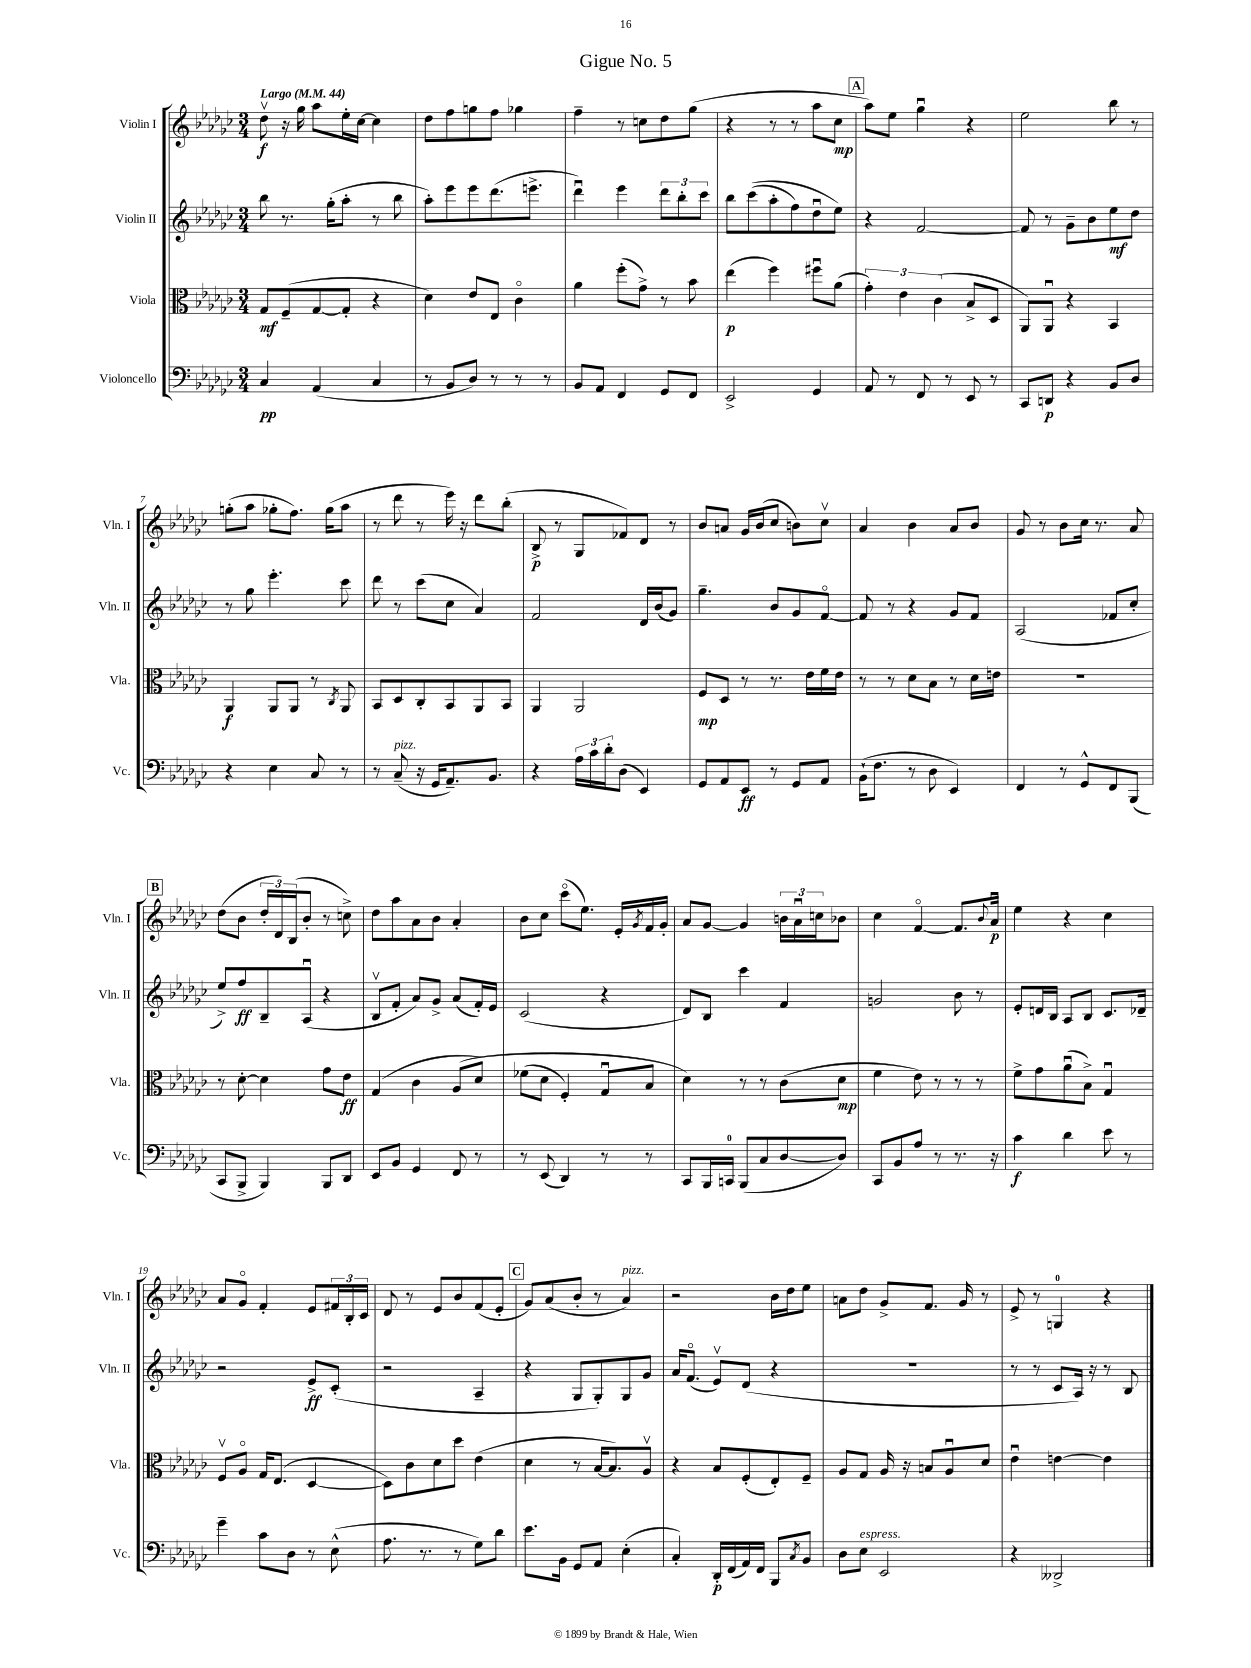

**kern	**kern	**kern	**kern
*staff4	*staff3	*staff2	*staff1
*clefF4	*clefC3	*clefG2	*clefG2
*k[b-e-a-d-g-c-]	*k[b-e-a-d-g-c-]	*k[b-e-a-d-g-c-]	*k[b-e-a-d-g-c-]
*M3/4	*M3/4	*M3/4	*M3/4
*MM44	*MM44	*MM44	*MM44
4C-/	8G-/L	8bb-\	8dd-v\
.	(8F~/	8.r	16r
.	.	.	16gg-\
(4AA-/	[8G-/	.	8aa-\L
.	.	(16gg-'\LK	.
.	8G-'/]J	8aa-'\J	16ee-'\L
.	.	.	[16cc-\JJ
4C-/	4r	8r	4cc-\]
.	.	8bb-\	.
=	=	=	=
8r	4d-\)	8aa-'\L)	8dd-\L
8BB-/L	.	8eee-\	8ff\
8D-/J)	8e-/L	8eee-\	8gg\
8r	8E-/J	(8.ddd-\	8ff\J
8r	4c-o\	.	4gg-\
.	.	8.eee^\J	.
8r	.	.	.
=	=	=	=
8BB-/L	4a-\	4ddd-u\)	4ff~\
8AA-/J	.	.	.
4FF/	(8ff'\L	4eee-\	8r
.	8g-^\J)	.	8cc\L
8GG-/L	8r	12ddd-\L	8dd-\
.	.	12bb-'\	.
8FF/J	8b-\	.	(8gg-\J
.	.	12ccc-\J	.
=	=	=	=
2EE-^/	(4ee-\	8bb-\L	4r
.	.	&((8ccc-\	.
.	4ff\)	8aa-'\	8r
.	.	8ff\)	8r
4GG-/	8ff#u\L	8dd-u\	8aa-\L
.	(8a-\J	8ee-\J&)	8cc-\J
=	=	=	=
8AA-/	6g-'\)	4r	8aa-\L)
8r	.	.	8ee-\J
.	6e-\	.	.
8FF/	.	[2f/	4gg-u\
.	(6c-\	.	.
8r	.	.	.
8EE-/	8B-^/L	.	4r
8r	8D-/J	.	.
=	=	=	=
8CC-/L	8AA-/L)	8f/]	2ee-\
8DD/J	8AA-u/J	8r	.
4r	4r	8g-~\L	.
.	.	8b-\	.
8BB-/L	4BB-/	8ee-\	8bb-\
8D-/J	.	8dd-\J	8r
=	=	=	=
4r	4AA-/	8r	(8gg'\L
.	.	8gg-\	8aa-\J
4E-\	8AA-/L	4.eee-'\	8gg-'\L
.	8AA-/J	.	8.ff\J)
8C-/	8r	.	.
.	.	.	(16gg-\LK
.	8qC-/	.	.
8r	8AA-/	8ccc-\	8aa-\J
=	=	=	=
8r	8BB-/L	8ddd-\	8r
(8C-~/	8D-/	8r	8ddd-\
16r	8C-'/	(8ccc-\L	8r
16GG-/LK	.	.	.
8.AA-~/)	8BB-/	8cc-\J	16eee-\)
.	.	.	16r
.	8AA-/	4a-/)	8ddd-\L
8.BB-/J	.	.	.
.	8BB-/J	.	(8bb-'\J
=	=	=	=
4r	4AA-/	2f/	8B-^/
.	.	.	8r
24A-\LL	2AA-/	.	8G-/L
24c-\	.	.	.
24d-'\J	.	.	.
(8D-\J	.	.	8f-/)
4EE-/)	.	16d-/LL	8d-/J
.	.	(16b-/J	.
.	.	8g-/J)	8r
=	=	=	=
8GG-/L	8F/L	4.gg-~\	8b-/L
8AA-/	8D-/J	.	8a/J
8EE-/J	8r	.	16g-/LL
.	.	.	(16b-/J
8r	8.r	8b-/L	8cc-/J
8GG-/L	.	8g-/	8b\L)
.	16e-\LL	.	.
8AA-/J	16f\	[8fo/J	8cc-v\J
.	16e-\JJ	.	.
=	=	=	=
(16BB-`\LK	8r	8f/]	4a-/
8.F\J	.	.	.
.	8r	8r	.
8r	8d-\L	4r	4b-\
8D-\	8B-\J	.	.
4EE-/)	8r	8g-/L	8a-/L
.	16d-\LL	8f/J	8b-/J
.	16e\JJ	.	.
=	=	=	=
4FF/	2.r	(2A-/	8g-/
.	.	.	8r
8r	.	.	8b-\L
8GG-^^/L	.	.	16cc-\Jk
.	.	.	8.r
8FF/	.	8f-/L	.
(8BBB-/J	.	8cc-'/J	8a-/
=	=	=	=
8CC-/L	8r	8ee-^/L)	(8dd-\L
8BBB-^/J	[8d-'\	8ff/	8b-\J
4BBB-/)	4d-\]	8B-~/	24dd-'/LL
.	.	.	24d-/)
.	.	.	(24B-/J
.	.	(8A-u/J	8b-'/J
8BBB-/L	8g-\L	4r	8r
8DD-/J	8e-\J	.	8cc^\)
=	=	=	=
8EE-/L	(4G-/	8B-v/L	8dd-\L
8BB-/J	.	8f'/J	8aa-\
4GG-/	4c-\	8a-/L)	8a-\
.	.	8g-^/J	8b-\J
8FF/	&(8A-/L	(8a-/L	4a-'/
8r	8d-/J)	16f'/L)	.
.	.	16e-/JJ	.
=	=	=	=
8r	(8f-\L	(2c-/	8b-\L
(8EE-/	8d-\J	.	8cc-\J
4DD-/)	4F'/)	.	(8ccc-o\L
.	.	.	8.ee-\J)
8r	8G-u/L	4r	.
.	.	.	16e-'/LL
.	.	.	8qg-/
8r	8B-/J	.	16f/
.	.	.	16g-'/JJ
=	=	=	=
8CC-/L	4d-\&)	8d-/L)	8a-/L
16BBB-/L	.	8B-/J	[8g-/J
16CC/JJ	.	.	.
(8BBB-/L	8r	4ccc-\	4g-/]
8C-/	8r	.	.
[8D-/	(8c-\L	4f/	24b\LL
.	.	.	24a-u\
.	.	.	24cc\J
8D-/]J)	8d-\J	.	8b-\J
=	=	=	=
8CC-/L	4f\	2g/	4cc-\
8BB-/	.	.	.
8A-/J	8e-\)	.	[4fo/
8r	8r	.	.
8.r	8r	8b-\	8.f/]L
.	8r	8r	.
.	.	.	8qqb-/
16r	.	.	16a-u/Jk
=	=	=	=
4c-\	8f^\L	8e-'/L	4ee-\
.	8g-\	16d/L	.
.	.	16B-/JJ	.
4d-\	(8a-u\	8A-/L	4r
.	8B-^\J)	8B-/J	.
8e-\	4G-u/	8.c-/L	4cc-\
8r	.	.	.
.	.	16d-~/Jk	.
=	=	=	=
4g-~\	8Fv/L	2r	8a-/L
.	8A-o/J	.	8g-o/J
8c-\L	16G-/LK	.	4f'/
.	(8.E-/J	.	.
8D-\J	.	.	.
8r	[4D-/	8e-^/L	8e-/L
(8E-^^\	.	(8c-'/J	24f#/L
.	.	.	24B-'/
.	.	.	24c-/JJ
=	=	=	=
8.A-\	8D-\]L)	2r	8d-/
.	8c-\	.	8r
8.r	.	.	.
.	8d-\	.	8e-/L
8r	8dd-\J	.	8b-/
8G-\L)	(4e-\	4A-~/	(8f/
8d-\J	.	.	8e-'/J
=	=	=	=
8.e-\L	4d-\	4r	8g-/L)
.	.	.	(8a-/
16BB-\Jk	.	.	.
8GG-/L	8r	8G-/L	8b-'/J
8AA-/J	[16B-/LK	8G-'/)	8r
.	8.B-/])	.	.
(4E-'\	.	8G-/	4a-/)
.	8A-v/J	8g-/J	.
=	=	=	=
4C-'/)	4r	16a-/LK	2r
.	.	(8.fo/J	.
16DD-'/LL	8B-/L	8e-v/L)	.
(16FF/	.	.	.
16AA-/)	(8F'/	(8d-/J	.
16FF/JJ	.	.	.
8BBB-/L	8E-'/)	4r	16b-\LL
.	.	.	16dd-\J
8qC-/	.	.	.
8BB-/J	8F~/J	.	8ee-\J
=	=	=	=
8D-\L	8A-/L	2.r	8a\L
8E-\J	8G-/J	.	8dd-\J
2EE-/	16A-/	.	8g-^/L
.	16r	.	.
.	8B/L	.	8.f/J
.	8A-u/	.	.
.	.	.	16g-/
.	8d-/J	.	8r
=	=	=	=
4r	4e-u\	8r	8e-^/
.	.	8r	8r
2DD--^/	[4e\	8c-/L	4G/
.	.	16A-/Jk)	.
.	.	16r	.
.	4e\]	8r	4r
.	.	8B-/	.
==	==	==	==
*-	*-	*-	*-
